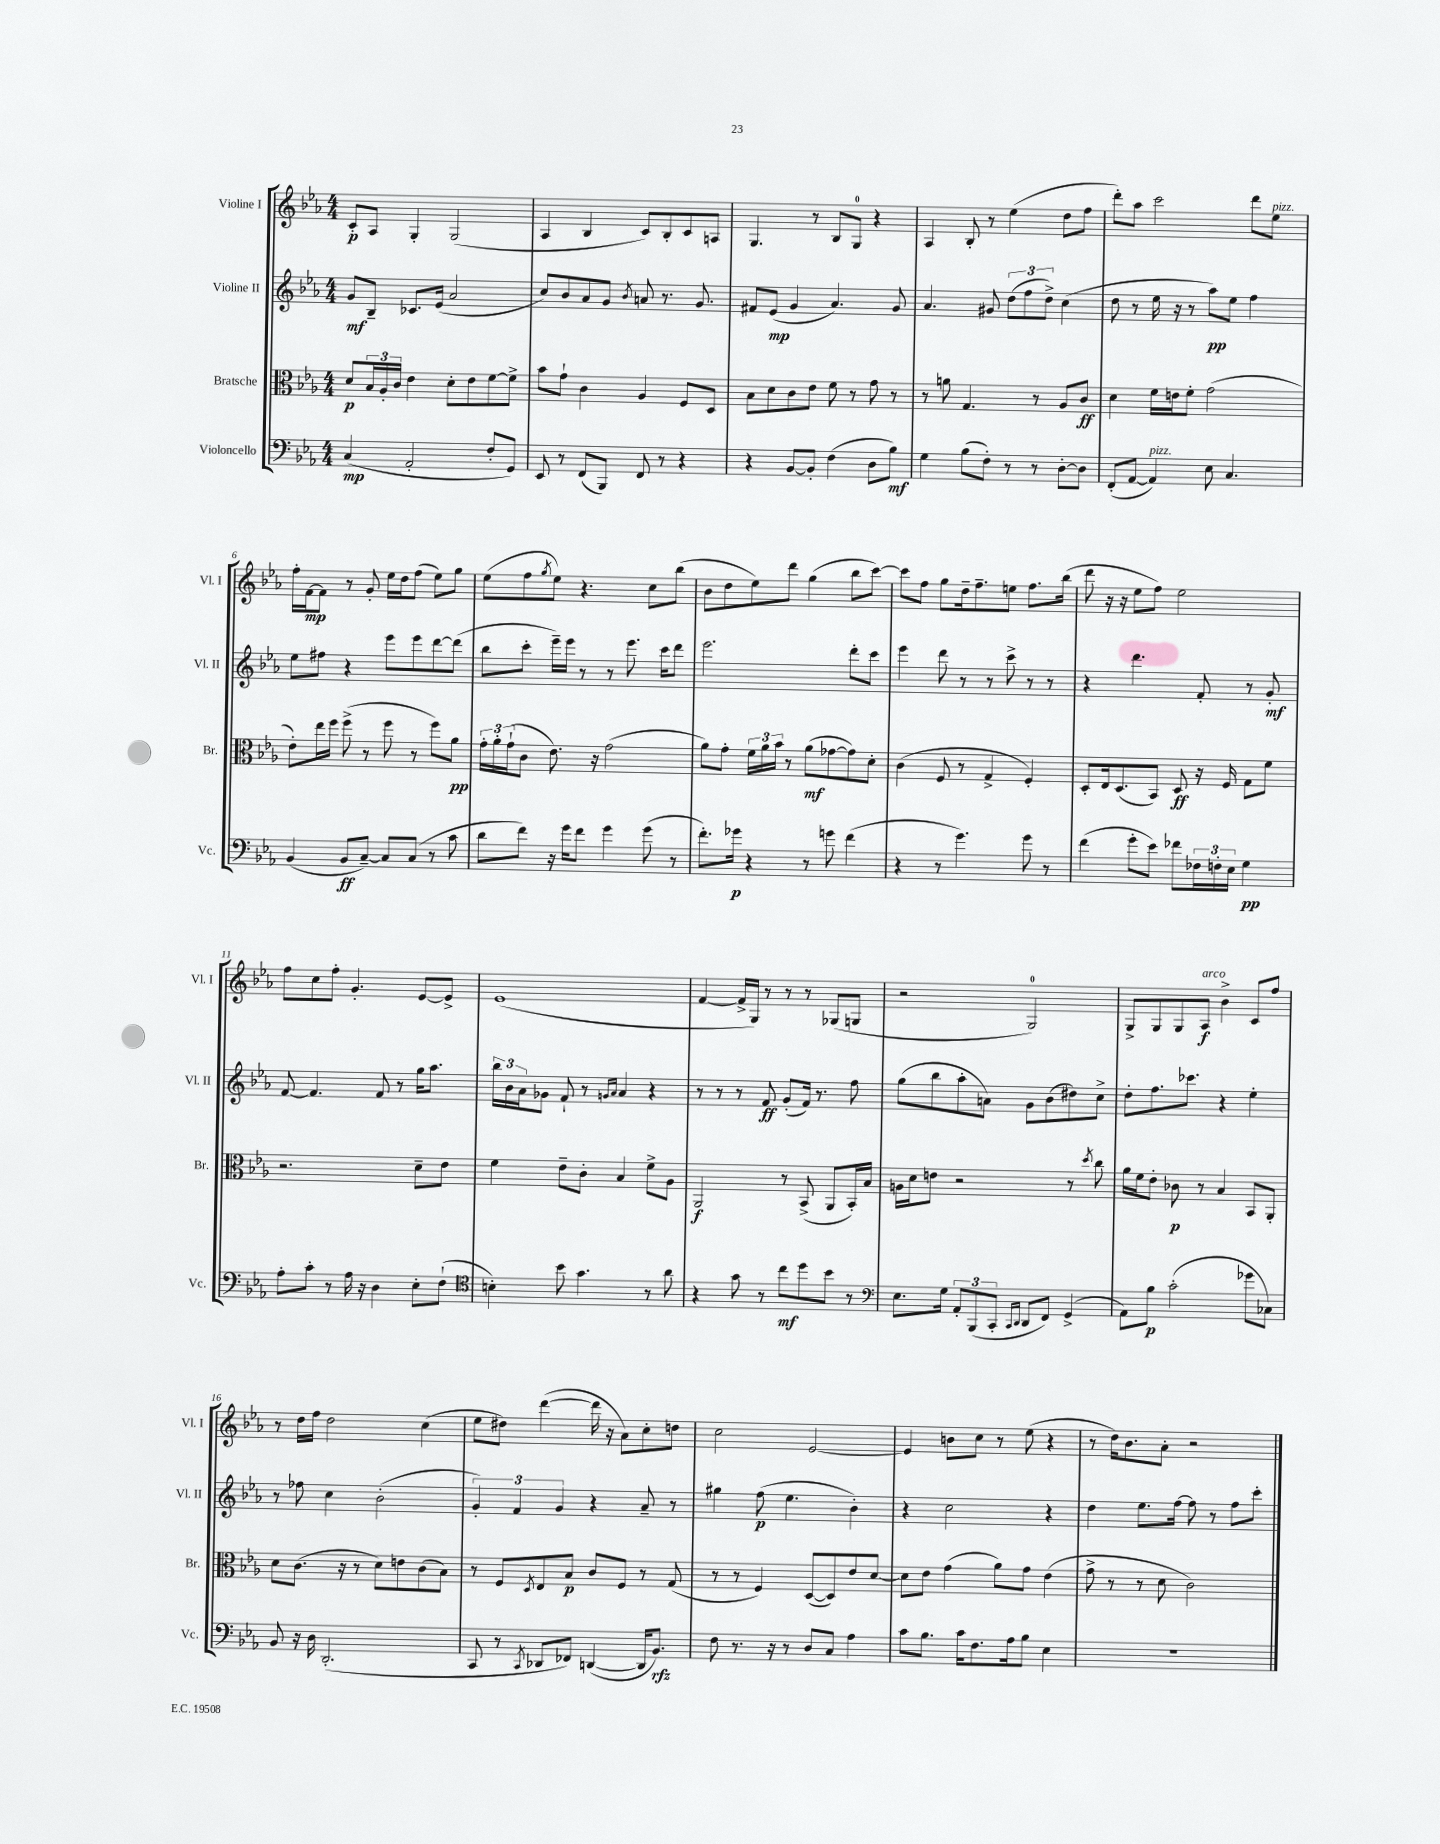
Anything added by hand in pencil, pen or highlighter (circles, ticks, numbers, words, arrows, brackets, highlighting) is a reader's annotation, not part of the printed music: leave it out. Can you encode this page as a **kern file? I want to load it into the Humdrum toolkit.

**kern	**dynam	**kern	**dynam	**kern	**dynam	**kern	**dynam
*part4	*part4	*part3	*part3	*part2	*part2	*part1	*part1
*staff4	*staff4	*staff3	*staff3	*staff2	*staff2	*staff1	*staff1
*I"Violoncello	*	*I"Bratsche	*	*I"Violine II	*	*I"Violine I	*
*I'Vc.	*	*I'Br.	*	*I'Vl. II	*	*I'Vl. I	*
*clefF4	*	*clefC3	*	*clefG2	*	*clefG2	*
*k[b-e-a-]	*	*k[b-e-a-]	*	*k[b-e-a-]	*	*k[b-e-a-]	*
*M4/4	*	*M4/4	*	*M4/4	*	*M4/4	*
=1	=1	=1	=1	=1	=1	=1	=1
(4C/	mp	8d/L	p	8g/L	mf	8c'/L	p
.	.	24B-/L	.	8B-~/J	.	8A-/J	.
.	.	24A-'/	.	.	.	.	.
.	.	24c/JJ	.	.	.	.	.
2AA-'/	.	4e-\	.	8.c-X/L	.	4G'/	.
.	.	.	.	(16e-/Jk	.	.	.
.	.	8d'\L	.	2a-/	.	(2G/	.
.	.	8e-\	.	.	.	.	.
8F'/L	.	[8f\	.	.	.	.	.
8GG/J)	.	8f^\J]	.	.	.	.	.
=2	=2	=2	=2	=2	=2	=2	=2
8EE-/	.	8b-\L	.	8cc/L)	.	4A-/	.
8r	.	8g`\J	.	8b-/	.	.	.
(8FF/L	.	4c\	.	8a-/	.	4B-/	.
8BBB-/J)	.	.	.	8g/J	.	.	.
.	.	.	.	8qb-/	.	.	.
8FF/	.	4A-/	.	8an/	.	8c/L)	.
8r	.	.	.	8.r	.	8B-'/	.
4r	.	8F/L	.	.	.	8c/	.
.	.	.	.	8.g/	.	.	.
.	.	8D/J	.	.	.	8An/J	.
=3	=3	=3	=3	=3	=3	=3	=3
4r	.	8B-\L	.	8f#X/L	.	4.G/	.
.	.	8d\	.	(8e-/J	mp	.	.
[8BB-/L	.	8c\	.	4g/	.	.	.
8BB-'/J]	.	8e-\J	.	.	.	8r	.
(4F\	.	8f\	.	4.a-/)	.	8B-/L	.
.	.	8r	.	.	.	8G/J	.
8D\L	.	8g\	.	.	.	4r	.
8B-\J)	mf	8r	.	8g/	.	.	.
=4	=4	=4	=4	=4	=4	=4	=4
4G\	.	8r	.	4.a-/	.	4A-/	.
.	.	8an\	.	.	.	.	.
(8B-\L	.	4.G/	.	.	.	8B-'/	.
8F'\J)	.	.	.	8g#X/	.	8r	.
8r	.	.	.	(12dd\L	.	(4ee-\	.
.	.	.	.	12ff\	.	.	.
8r	.	8r	.	.	.	.	.
.	.	.	.	12dd^\J)	.	.	.
[8D'\L	.	8A-/L	.	(4cc\	.	8dd\L	.
8D\J]	.	8c/J	ff	.	.	8ff\J	.
=5	=5	=5	=5	=5	=5	=5	=5
(8FF'/L	.	4d\	.	8dd\	.	8ddd'\L)	.
[8AA-/J	.	.	.	8r	.	8aa-\J	.
!LO:TX:a:i:t=pizz.	!	!	!	!	!	!	!
4AA-/])	.	16f\LL	.	16ee-\	.	2ccc\	.
.	.	16en\J	.	16r	.	.	.
.	.	8f'\J	.	8r	.	.	.
8E-\	.	(2g\	.	8aa-\L)	pp	.	.
4.C/	.	.	.	8ee-\J	.	.	.
.	.	.	.	4ff\	.	8ddd\L	.
!	!	!	!	!	!	!LO:TX:a:i:t=pizz.	!
.	.	.	.	.	.	8ee-\J	.
!!LO:LB:g=z
=6	=6	=6	=6	=6	=6	=6	=6
(4BB-/	.	8e-'\L)	.	8ee-\L	.	16ff'\LL	.
.	.	.	.	.	.	[16f\J	mp
.	.	16ee-\L	.	8ff#X\J	.	8f\J]	.
.	.	16ff\JJ	.	.	.	.	.
8BB-/L	ff	(8ff^\	.	4r	.	8r	.
[8C~/J)	.	8r	.	.	.	8g'/	.
8C/L]	.	8ff\	.	8eee-\L	.	16ee-\LL	.
.	.	.	.	.	.	16dd\J	.
(8C/J	.	8r	.	8eee-\	.	(8ff\J	.
8r	.	8ff\L)	.	[8ddd\	.	8ee-\L)	.
8c\	.	8a-\J	pp	(8ddd\J]	.	8gg\J	.
=7	=7	=7	=7	=7	=7	=7	=7
8d\L	.	24g'\LL	.	8bb-\L	.	(8ee-\L	.
.	.	24a-'\	.	.	.	.	.
.	.	(24g`\J	.	.	.	.	.
8f\J)	.	8c\J	.	8ccc'\J	.	8ff\	.
.	.	.	.	.	.	8qgg/	.
16r	.	8.e-\)	.	16eee-~\LL)	.	8ee-\J)	.
16g\KL	.	.	.	16eee-\JJ	.	.	.
8f\J	.	.	.	8r	.	4.r	.
.	.	16r	.	.	.	.	.
4g\	.	(2g\	.	8r	.	.	.
.	.	.	.	8.eee-\	.	.	.
(8g\	.	.	.	.	.	8cc\L	.
.	.	.	.	16ccc\KL	.	.	.
8r	.	.	.	8ddd\J	.	(8bb-\J	.
=8	=8	=8	=8	=8	=8	=8	=8
8.f'\L)	.	8a-\L)	.	2.eee-\	.	8b-\L	.
.	.	8g'\J	.	.	.	8dd\	.
16g-X\Jk	p	.	.	.	.	.	.
4r	.	24f\LL	.	.	.	8ee-\)	.
.	.	24a-\	.	.	.	.	.
.	.	24b-\JJ	.	.	.	.	.
.	.	8r	.	.	.	8ddd\J	.
8r	.	(8a-\L	mf	.	.	(4gg\	.
8gn\	.	[8g-X\	.	.	.	.	.
(4f\	.	8g-\])	.	8ddd'\L	.	8bb-\L	.
.	.	8d'\J	.	8ccc\J	.	[8ccc\J)	.
=9	=9	=9	=9	=9	=9	=9	=9
4r	.	(4c\	.	4eee-\	.	8ccc\L]	.
.	.	.	.	.	.	8ff\J	.
8r	.	8F/	.	8ddd\	.	8gg\L	.
4.g\)	.	8r	.	8r	.	16dd~\k	.
.	.	.	.	.	.	8.ff~\	.
.	.	4G^/	.	8r	.	.	.
.	.	.	.	8ccc^\	.	8een\J	.
8g\	.	4F'/)	.	8r	.	8.ff\L	.
8r	.	.	.	8r	.	.	.
.	.	.	.	.	.	(16bb-\Jk	.
=10	=10	=10	=10	=10	=10	=10	=10
(4f\	.	8D'/L	.	4r	.	8ddd\	.
.	.	16E-/k	.	.	.	16r	.
.	.	(8.D/	.	.	.	16r	.
8g'\L	.	.	.	4.ddd\	.	8ee-\L	.
8e-\J)	.	8BB-/J)	.	.	.	8ff\J)	.
8f-X\L	.	8D/	ff	.	.	2ee-\	.
24F-X\L	.	16r	.	8f'/	.	.	.
24Fn'\	.	.	.	.	.	.	.
.	.	16F/	.	.	.	.	.
24E-\JJ	.	.	.	.	.	.	.
4G\	pp	8G\L	.	8r	.	.	.
.	.	8f\J	.	8g'/	mf	.	.
!!LO:LB:g=z
=11	=11	=11	=11	=11	=11	=11	=11
8A-'\L	.	2.r	.	[8f/	.	8ff\L	.
8c'\J	.	.	.	4.f/]	.	8cc\	.
8r	.	.	.	.	.	8ff'\J	.
16A-\	.	.	.	.	.	4.g'/	.
16r	.	.	.	.	.	.	.
4D\	.	.	.	8f/	.	.	.
.	.	.	.	8r	.	.	.
8E-'\L	.	8d~\L	.	16gg\KL	.	[8e-/L	.
.	.	.	.	8.aa-\J	.	.	.
(8F`\J	.	8e-\J	.	.	.	8e-^/J]	.
=12	=12	=12	=12	=12	=12	=12	=12
*clefC4	*	*	*	*	*	*	*
4Bn'\)	.	4f\	.	24bb-\LL	.	(1e-	.
.	.	.	.	24b-\	.	.	.
.	.	.	.	24a-\J	.	.	.
.	.	.	.	8g-X\J	.	.	.
8b-\	.	8e-~\L	.	8f`/	.	.	.
4.g\	.	8c'\J	.	8r	.	.	.
.	.	.	.	16qqgn/LL	.	.	.
.	.	.	.	16qqa-/JJ	.	.	.
.	.	4B-/	.	4a-/	.	.	.
8r	.	8f^\L	.	4r	.	.	.
8a-\	.	8A-\J	.	.	.	.	.
=13	=13	=13	=13	=13	=13	=13	=13
4r	.	2AA-/	f	8r	.	[4f/	.
.	.	.	.	8r	.	.	.
8g\	.	.	.	8r	.	16f^/LL]	.
.	.	.	.	.	.	16G/JJ)	.
8r	.	.	.	8f/	ff	8r	.
8cc\L	mf	8r	.	(8g'/L	.	8r	.
8dd\	.	(8BB-^/	.	16f/Jk)	.	8r	.
.	.	.	.	8.r	.	.	.
8b-\J	.	8AA-/L	.	.	.	(8G-X/L	.
8r	.	16BB-'/L)	.	8ff\	.	8Gn/J	.
.	.	16B-/JJ	.	.	.	.	.
=14	=14	=14	=14	=14	=14	=14	=14
*clefF4	*	*	*	*	*	*	*
8.E-\L	.	16An\LL	.	(8gg\L	.	2r	.
.	.	16d\J	.	.	.	.	.
.	.	8en\J	.	8bb-\	.	.	.
16G\Jk	.	.	.	.	.	.	.
12AA-'/L	.	2r	.	8aa-'\	.	.	.
(12BBB-/	.	.	.	.	.	.	.
.	.	.	.	8an\J)	.	.	.
12CC'/J	.	.	.	.	.	.	.
16qqCC/LL	.	.	.	.	.	.	.
16qqDD/JJ	.	.	.	.	.	.	.
8DD/L	.	.	.	8g\L	.	2G/)	.
8FF/J)	.	.	.	(8b-\	.	.	.
(4GG^/	.	8r	.	8dd#X\)	.	.	.
.	.	8qdd/	.	.	.	.	.
.	.	8cc\	.	8cc^\J	.	.	.
=15	=15	=15	=15	=15	=15	=15	=15
8AA-\L)	.	16a-\LL	.	8dd'\L	.	8G^/L	.
.	.	16f\J	.	.	.	.	.
8B-\J	p	8e-'\J	.	8.ff\	.	8G/	.
(2c'\	.	8c-X\	p	.	.	8G/	.
.	.	.	.	8.ccc-X\J	.	.	.
!	!	!	!	!	!	!LO:TX:a:i:t=arco	!
.	.	8r	.	.	.	8A-/J	f
.	.	4B-/	.	4r	.	4b-^\	.
8g-X\L	.	8BB-/L	.	4ee-'\	.	8c/L	.
8C-X\J)	.	8AA-'/J	.	.	.	8ff/J	.
!!LO:LB:g=z
=16	=16	=16	=16	=16	=16	=16	=16
8BB-/	.	8d\L	.	8r	.	8r	.
16r	.	(8.c\J	.	8ff-X\	.	16dd\LL	.
16D\	.	.	.	.	.	16ff\JJ	.
(2.DD'/	.	.	.	4cc\	.	2dd\	.
.	.	16r	.	.	.	.	.
.	.	8r	.	.	.	.	.
.	.	8d\L)	.	(2b-'\	.	.	.
.	.	8en\	.	.	.	.	.
.	.	(8c\	.	.	.	(4cc\	.
.	.	8B-\J)	.	.	.	.	.
=17	=17	=17	=17	=17	=17	=17	=17
8CC/	.	8r	.	6g'/)	.	8ee-\L	.
8r	.	8F/L	.	.	.	8dd#X\J)	.
.	.	.	.	6f/	.	.	.
8qCC/	.	8qD/	.	.	.	.	.
8DD-X/L	.	8E-/	.	.	.	([4ddd\	.
.	.	.	.	6g/	.	.	.
8FF-X/J)	.	8B-/J	p	.	.	.	.
([4DDn/	.	8c/L	.	4r	.	16ddd\]	.
.	.	.	.	.	.	16r	.
.	.	8F/J	.	.	.	8a-\L)	.
16DD/KL]	.	8r	.	8a-~/	.	8cc'\	.
8.BB-/J)	rfz	.	.	.	.	.	.
.	.	(8G/	.	8r	.	8ddn\J	.
=18	=18	=18	=18	=18	=18	=18	=18
8F\	.	8r	.	4gg#X\	.	2cc\	.
8.r	.	8r	.	.	.	.	.
.	.	4F/)	.	(8ff\	p	.	.
16r	.	.	.	.	.	.	.
8r	.	.	.	4.ee-\	.	.	.
8D/L	.	([8D/L	.	.	.	[2e-/	.
8C/J	.	8D/])	.	.	.	.	.
4A-\	.	8e-/	.	4b-'\)	.	.	.
.	.	[8d/J	.	.	.	.	.
=19	=19	=19	=19	=19	=19	=19	=19
8c\L	.	8d\L]	.	4r	.	4e-/]	.
8.B-\J	.	8e-\J	.	.	.	.	.
.	.	(4g\	.	2cc\	.	8bn\L	.
16c\KL	.	.	.	.	.	.	.
8.F\	.	.	.	.	.	8cc\J	.
.	.	8a-\L)	.	.	.	8r	.
16A-\k	.	.	.	.	.	.	.
8B-\J	.	8g\J	.	.	.	(8ee-\	.
4E-\	.	(4e-\	.	4r	.	4r	.
=20	=20	=20	=20	=20	=20	=20	=20
1r	.	8g^\	.	4dd\	.	8r	.
.	.	8r	.	.	.	16dd\KL)	.
.	.	.	.	.	.	8.b-\	.
.	.	8r	.	8.ee-\L	.	.	.
.	.	8d\	.	.	.	8a-'\J	.
.	.	.	.	[16ff\Jk	.	.	.
.	.	2c\)	.	8ff\]	.	2r	.
.	.	.	.	8r	.	.	.
.	.	.	.	8ff\L	.	.	.
.	.	.	.	8ccc'\J	.	.	.
==	==	==	==	==	==	==	==
*-	*-	*-	*-	*-	*-	*-	*-
